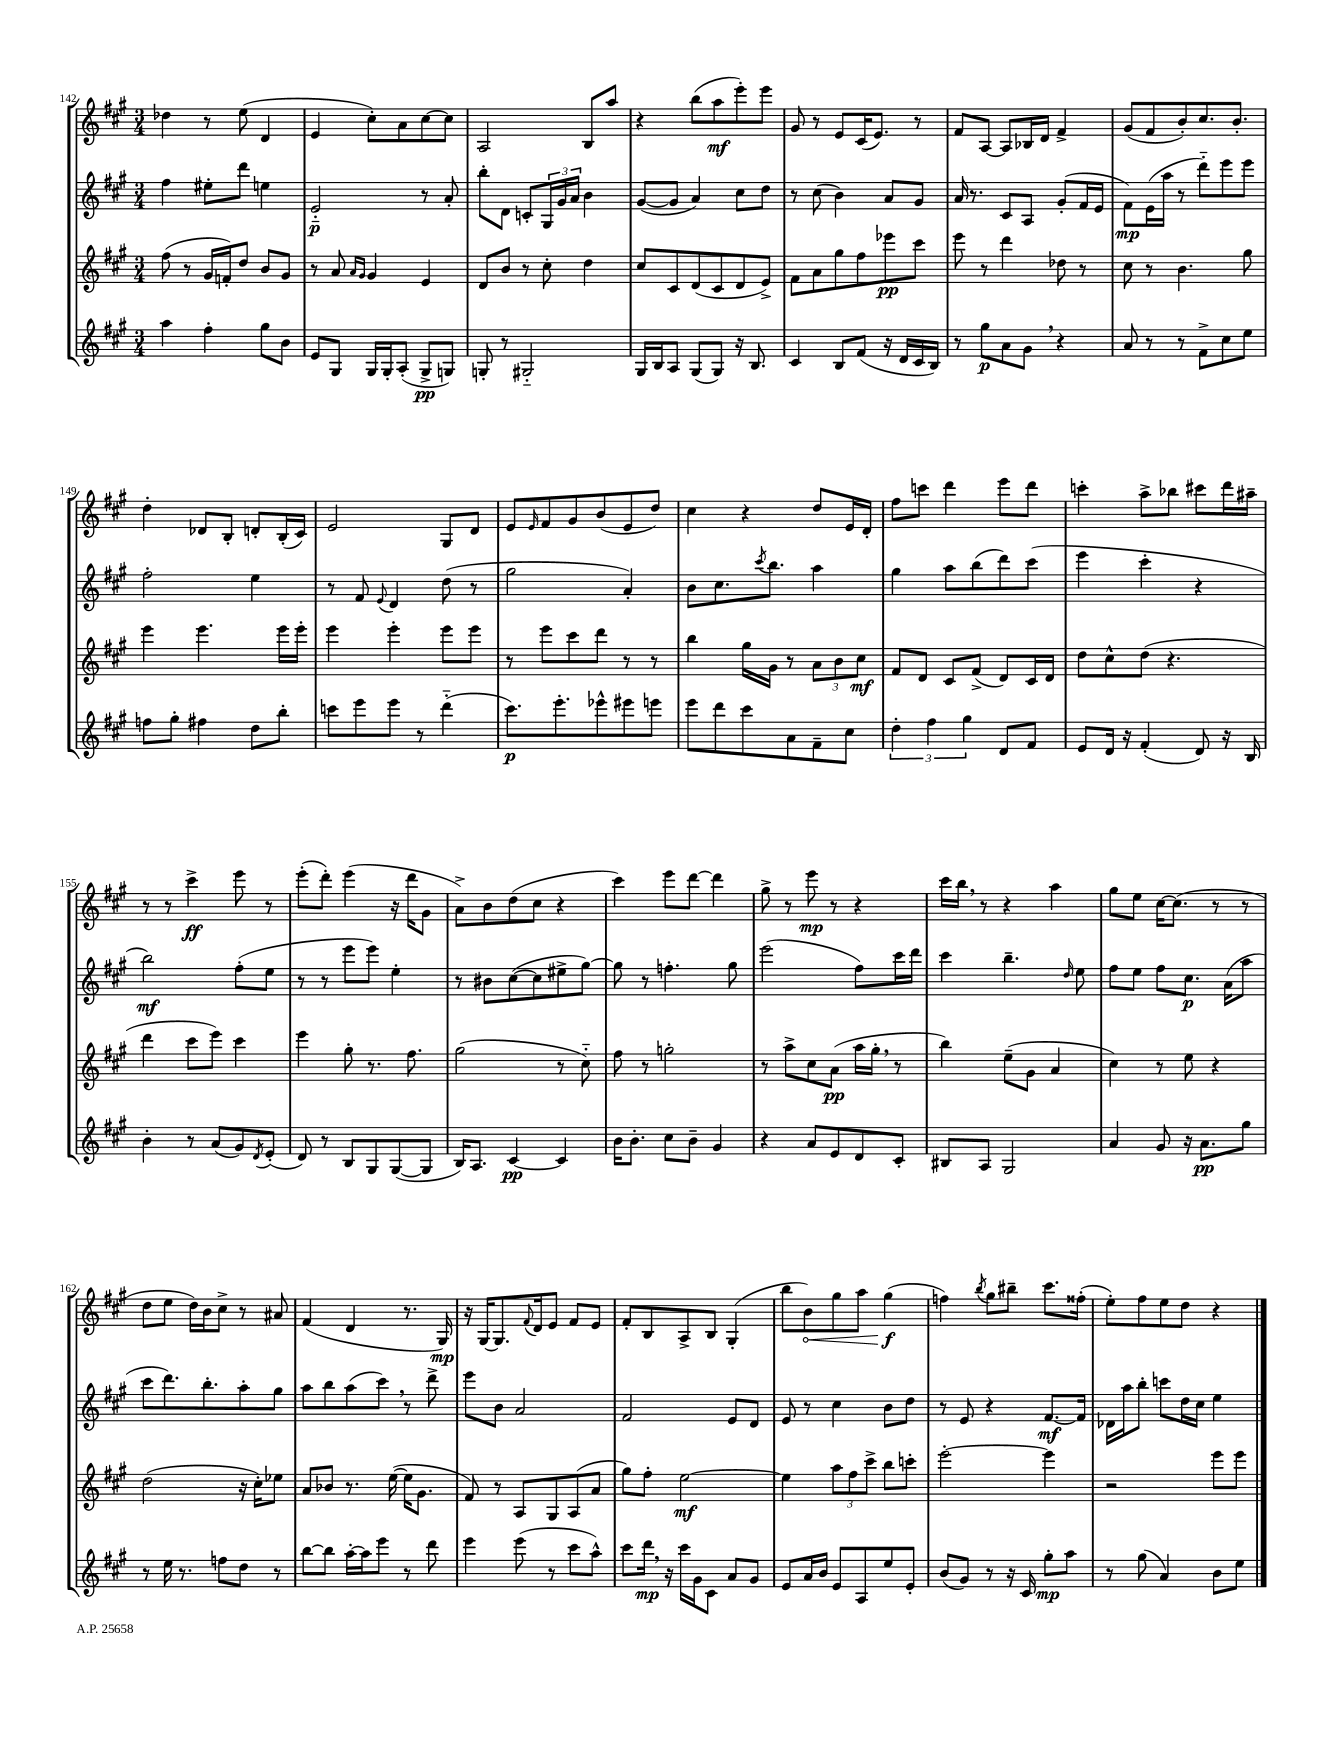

**kern	**kern	**kern	**kern
*staff4	*staff3	*staff2	*staff1
*clefG2	*clefG2	*clefG2	*clefG2
*k[f#c#g#]	*k[f#c#g#]	*k[f#c#g#]	*k[f#c#g#]
*M3/4	*M3/4	*M3/4	*M3/4
4aa	(8ff#	4ff#	4dd-
.	8r	.	.
4ff#'	16g#	8ee#'	8r
.	16f')	.	.
.	8dd	8ddd	(8ee
8gg#	8b	4ee	4d
8b	8g#	.	.
=	=	=	=
8e	8r	2e'~	4e
8G#	8a	.	.
.	16qqa	.	.
.	16qqg#	.	.
16G#	4g#	.	8cc#')
16G#'	.	.	.
(8A'	.	.	8a
8G#^	4e	8r	[8cc#
8G)	.	8a'	8cc#]
=	=	=	=
8G'	8d	8bb'	2A
8r	8b	8d	.
2G#'~	8r	8c'	.
.	8cc#'	24G#	.
.	.	24g#	.
.	.	24a	.
.	4dd	4b	8B
.	.	.	8aa
=	=	=	=
16G#	8cc#	([8g#	4r
16B	.	.	.
8A	8c#	8g#]	.
(8G#	(8d	4a)	(8bb
8G#)	8c#	.	8aa
16r	8d	8cc#	8eee')
8.B	.	.	.
.	8e^)	8dd	8eee
=	=	=	=
4c#	8f#	8r	8g#
.	8a	(8cc#	8r
8B	8gg#	4b)	8e
(8f#	8ff#	.	(16c#
.	.	.	8.e)
16r	8eee-	8a	.
16d	.	.	.
16c#	8ccc#	8g#	8r
16B)	.	.	.
=	=	=	=
8r	8eee	16a	8f#
.	.	8.r	.
8gg#	8r	.	[8A
8a	4ddd	8c#	8A]
8g#	.	8A	16B-
.	.	.	16d
4r	8dd-	(8g#'	4f#^
.	8r	16f#	.
.	.	16e	.
=	=	=	=
8a	8cc#	8f#)	(8g#
8r	8r	(16e	8f#
.	.	16aa	.
8r	4.b	8r	8b')
8f#^	.	8ddd'~)	8.cc#
8cc#	.	8eee	.
.	.	.	8.b'
8ee	8gg#	8eee	.
=	=	=	=
8ff	4eee	2ff#'	4dd'
8gg#'	.	.	.
4ff#	4.eee	.	8d-
.	.	.	8B'
8dd	.	4ee	8d'
8bb'	16eee	.	(16B'
.	16eee'	.	16c#)
=	=	=	=
8ccc	4eee	8r	2e
8eee	.	8f#	.
.	.	8qqe	.
8eee	4eee'	4d	.
8r	.	.	.
(4ddd'~	8eee	(8dd	8G#
.	8eee	8r	8d
=	=	=	=
8.ccc#)	8r	2gg#	8e
.	.	.	16qqe
.	8eee	.	8f#
8.eee'	.	.	.
.	8ccc#	.	8g#
8eee-^^	8ddd	.	(8b
8eee#	8r	4a')	8e
8eee	8r	.	8dd)
=	=	=	=
8eee	4bb	8b	4cc#
8ddd	.	8.cc#	.
8ccc#	16gg#	.	4r
.	.	8qccc#	.
.	16g#	8.bb	.
8a	8r	.	.
8f#~	12a	4aa	8dd
.	12b	.	.
8cc#	.	.	16e
.	12cc#	.	.
.	.	.	16d'
=	=	=	=
6dd'	8f#	4gg#	8ff#
.	8d	.	8ccc
6ff#	.	.	.
.	8c#	8aa	4ddd
6gg#	.	.	.
.	(8f#^	(8bb	.
8d	8d)	8ddd)	8eee
8f#	16c#	(8ccc#	8ddd
.	16d	.	.
=	=	=	=
8e	8dd	4eee	4ccc'
16d	8cc#^^	.	.
16r	.	.	.
(4f#'	(8dd	4ccc#'	8aa^
.	4.r	.	8bb-
8d)	.	4r	8ccc#
16r	.	.	16ddd
16B	.	.	16aa#~
=	=	=	=
4b'	4ddd	2bb)	8r
.	.	.	8r
8r	8ccc#	.	4ccc#^
(8a	8eee)	.	.
8g#)	4ccc#	(8ff#'	8eee
8qd	.	.	.
(8e'	.	8ee	8r
=	=	=	=
8d)	4eee	8r	(8eee'
8r	.	8r	8ddd')
8B	8gg#'	8eee	(4eee
8G#	8.r	8eee)	.
([8G#	.	4ee'	16r
.	8.ff#	.	16ddd
8G#]	.	.	8g#
=	=	=	=
16B)	(2gg#	8r	8a^)
8.A	.	.	.
.	.	8b#	8b
[4c#	.	([8cc#	(8dd
.	.	8cc#]	8cc#
4c#]	8r	8ee#^	4r
.	8cc#'~)	[8gg#)	.
=	=	=	=
16b	8ff#	8gg#]	4ccc#)
8.b'	.	.	.
.	8r	8r	.
8cc#	2gg'	4.ff'	8eee
8b~	.	.	[8ddd
4g#	.	.	4ddd]
.	.	8gg#	.
=	=	=	=
4r	8r	(2eee	8gg#^
.	8aa^	.	8r
8a	8cc#	.	8eee
8e	(8a	.	8r
8d	16aa	8ff#)	4r
.	16gg#'	.	.
8c#'	8r	16ccc#	.
.	.	16ddd	.
=	=	=	=
8B#	4bb)	4ccc#	16ccc#
.	.	.	16bb
8A	.	.	8r
2G#	(8ee~	4.bb~	4r
.	8g#	.	.
.	4a	.	4aa
.	.	16qqdd	.
.	.	8ee	.
=	=	=	=
4a	4cc#)	8ff#	8gg#
.	.	8ee	8ee
8g#	8r	8ff#	[16cc#
.	.	.	(8.cc#]
16r	8ee	8.cc#	.
8.a	.	.	.
.	4r	.	8r
.	.	(16a	.
8gg#	.	8aa	8r
=	=	=	=
8r	(2dd	8ccc#	8dd
16ee	.	8.ddd)	8ee
8.r	.	.	.
.	.	.	16dd)
.	.	8.bb'	16b
8ff	.	.	8cc#^
8dd	16r	8aa'	8r
.	16cc#')	.	.
8r	8ee-	8gg#	8a#
=	=	=	=
[8bb	8a	8aa	(4f#
8bb]	8b-	8bb	.
[16aa'	8.r	(8aa	4d
16aa]	.	.	.
8eee	.	8ccc#)	.
.	([16ee	.	.
8r	16ee]	8r	8.r
.	8.g#	.	.
8ddd	.	8ddd^	.
.	.	.	16G#)
=	=	=	=
4eee	8f#)	8eee	16r
.	.	.	[16G#
.	8r	8b	8.G#]
(8eee	8A	2a	.
.	.	.	8qqf#
.	.	.	16d
8r	8G#	.	8e
8ccc#	(8A	.	8f#
8aa^^)	8a	.	8e
=	=	=	=
8ccc#	8gg#)	2f#	8f#'
16ddd	8ff#'	.	8B
16r	.	.	.
16ccc#	[2ee	.	8A^
16g#	.	.	.
8c#	.	.	8B
8a	.	8e	(4G#'
8g#	.	8d	.
=	=	=	=
8e	4ee]	8e	8bb
16a	.	8r	8b)
16b	.	.	.
8e	12aa	4cc#	8gg#
.	12ff#	.	.
8A	.	.	8aa
.	12ccc#^	.	.
8ee	8bb	8b	(4gg#
8e'	8ccc'	8dd	.
=	=	=	=
(8b	[2eee'	8r	4ff)
8g#)	.	8e	.
.	.	.	8qbb
8r	.	4r	8gg#
16r	.	.	8bb#~
16c#	.	.	.
8gg#'	4eee]	[8.f#	8.ccc#
8aa	.	.	.
.	.	16f#]	(16ff##'
=	=	=	=
8r	2r	16d-	8ee')
.	.	16aa	.
(8gg#	.	8bb'	8ff#
4a)	.	8ccc	8ee
.	.	16dd	8dd
.	.	16cc#	.
8b	8eee	4ee	4r
8ee	8eee	.	.
==	==	==	==
*-	*-	*-	*-
